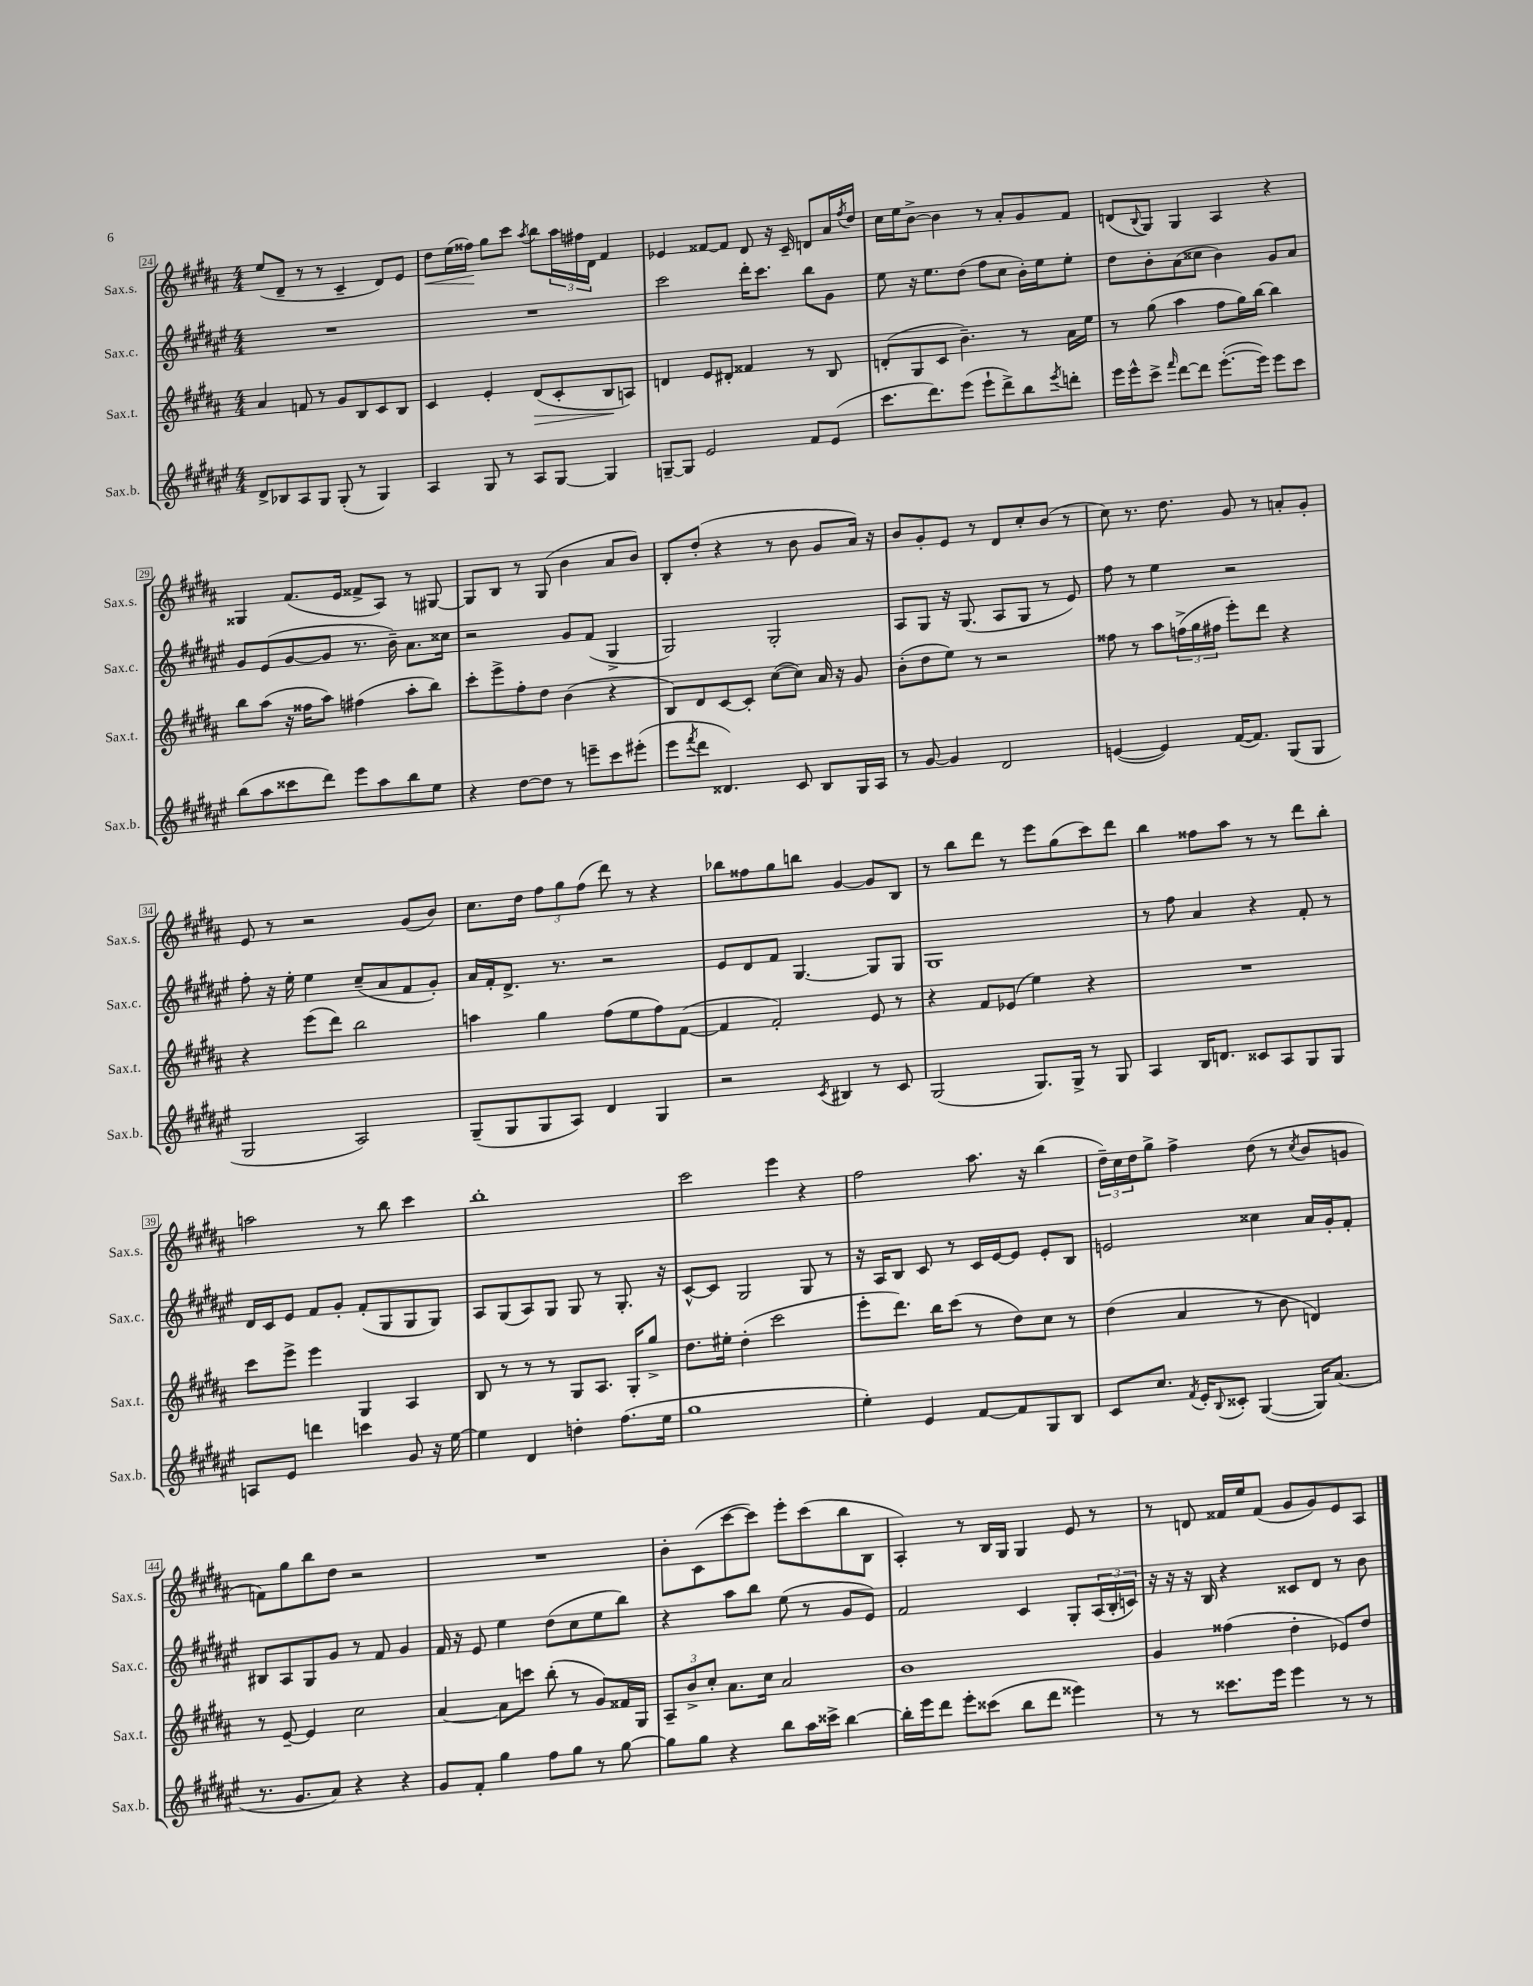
<<
\new StaffGroup <<
\new Staff = "s0" \with { instrumentName = "Sax.s." shortInstrumentName = "Sax.s." } {
    \clef treble \key b \major \numericTimeSignature \time 4/4
    e''8( dis'8-- r8 r8 cis'4-- dis'8) e'8 |
    dis''8\< e''16( fisis''16\!) gis''8 cis'''8 \acciaccatura { ais''8 } b''8 \tuplet 3/2 { ais''16 fis''16 dis'16 } fis'4 |
    ees'4 fisis'8~ fisis'8 dis'8 r16 cis'16-- d'8 ais'16 \acciaccatura { fis''8 } dis''16 |
    cis''16 e''16 b'8~-> b'4 r8 ais'8-. gis'8 fis'8 |
    d'8( \appoggiatura { b8 } gis8) gis4 ais4 r4 |
    gisis4 fis'8.( e'16 fisis'8-> ais8) r8 gis8~ |
    gis8 b8 r8 gis8( b'4 ais'8 b'8) |
    b8-. dis''8-.( r4 r8 b'8 gis'8 ais'16) r16 |
    b'8 gis'8-. e'8 r8 dis'8 cis''8-. b'8( r8 |
    cis''8) r8. dis''8. gis'8 r8 a'8-. gis'8-. |
    e'8 r8 r2 gis'8( b'8) |
    cis''8. dis''16 \tuplet 3/2 { fis''8 gis''8 fis''8( } dis'''8) r8 r4 |
    bes''8 fisis''8 gis''8 b''8 gis'4~ gis'8 b8 |
    r8 b''8 dis'''8 r8 e'''8 gis''8( cis'''8) dis'''8 |
    b''4 fisis''8 ais''8 r8 r8 dis'''8 b''8-. |
    a''2 r8 b''8 cis'''4 |
    b''1-. |
    cis'''2 e'''4 r4 |
    fis''2 ais''8. r16 b''4( |
    \tuplet 3/2 { dis''16--) cis''16 dis''16 } gis''8-> fis''4-> dis''8( r8 \acciaccatura { cis''8 } b'8 g'8 |
    f'8) gis''8 b''8 dis''8 r2 |
    R1 |
    b'8-. cis'8( cis'''8~ cis'''8) e'''8-. cis'''8( b''8 b8 |
    ais4-.) r8 b16 gis16 gis4 e'8 r8 |
    r8 d'8 fisis'16 e''16 fisis'8( gis'8 gis'8) e'8 ais8 \bar "|." |
}
\new Staff = "s1" \with { instrumentName = "Sax.c." shortInstrumentName = "Sax.c." } {
    \clef treble \key fis \major \numericTimeSignature \time 4/4
    R1 |
    R1 |
    cis'''2 dis'''16-. cis'''8. b''8 gis'8 |
    eis''8 r16 eis''8. dis''8( fis''8 cis''8 b'16-.) eis''16 eis''8-. |
    dis''8 b'8-. ais'8( cisis''8 b'4) gis'8 ais'8 |
    gis'8 eis'8( gis'8~ gis'8 r8. b'16--) ais'8. cisis''16 |
    r2 gis'8 fis'8( gis4-> |
    gis2) gis2-. |
    ais8 gis8 r16 gis8.( ais8 gis8 r8 eis'8) |
    fis''8 r8 eis''4 r2 |
    fis''8-. r16 eis''16-. eis''4 cis''8--( ais'8 fis'8 gis'8-.) |
    ais'16 fis'16-. dis'8.-> r8. r2 |
    eis'8 dis'8 fis'8 gis4.~ gis8 gis8 |
    gis1 |
    r8 fis''8 ais'4 r4 fis'8-. r8 |
    dis'16 cis'16 eis'8 fis'8 gis'8-. fis'8-.( gis8 gis8 gis8) |
    ais8 gis8( ais8) gis8 gis8 r8 gis8.-. r16 |
    cis'8~-^ cis'8 gis2 gis8 r8 |
    r16 ais16 b8 cis'8 r8 cis'16 eis'16~ eis'8 eis'8-. b8 |
    e'2 cisis''4 ais'16 gis'16-. fis'8-. |
    bis8 ais8 gis8 gis'8 r8 fis'8 gis'4 |
    fis'16 r16 eis'8 eis''4 dis''8( cis''8 eis''8 b''8) |
    r4 ais''8 b''8 eis''8( r8 gis'8 eis'8) |
    fis'2 cis'4 gis8-. \tuplet 3/2 { ais16( b16-. c'16) } |
    r16 r16 r16 b16 r4 cisis'8 dis'8 r8 b'8 \bar "|." |
}
\new Staff = "s2" \with { instrumentName = "Sax.t." shortInstrumentName = "Sax.t." } {
    \clef treble \key b \major \numericTimeSignature \time 4/4
    ais'4 f'8 r8 gis'8 b8 cis'8 b8 |
    cis'4 e'4-. dis'8\>( cis'8-. b8\! a8) |
    d'4 e'8 dis'8-. fisis'4 r8 b8 |
    d'8-.( gis8 cis'8 b'4.--) r8 ais'16 e''16 |
    r8 gis''8( ais''4 fis''8 gis''16) b''16~ b''4 |
    b''8 ais''8( r16 fisis''16 ais''8) fis''4( ais''8-. b''8) |
    cis'''8-. e'''8-> fis''8-. dis''8 b'4( r4 |
    b8) dis'8 cis'8~ cis'8-. cis''8~( cis''8) ais'16 r16 gis'8 |
    b'8-.( dis''8 e''8) r8 r2 |
    fisis''8 r8 ais''8 \tuplet 3/2 { f''16->( gis''16 fis''16 } e'''8-.) dis'''8 r4 |
    r4 e'''8( dis'''8) b''2 |
    a''4 gis''4 fis''8( e''8 fis''8) fis'8~( |
    fis'4 fis'2-.) e'8 r8 |
    r4 fis'8 ees'8( e''4) r4 |
    R1 |
    cis'''8 e'''8-> e'''4 gis4 ais4 |
    b8 r8 r8 r8 gis8 ais8. gis16-. gis''8-> |
    dis''8. eis''16-. dis''4-.( cis'''2 |
    e'''8-. dis'''8.) b''16 cis'''8( r8 dis''8) cis''8 r8 |
    dis''4( ais'4 r8 b'8 d'4) |
    r8 e'8~-- e'4 cis''2 |
    ais'4~ ais'8 c'''8 b''8-.( r8 gis'8) fisis'16 gis16 |
    \tuplet 3/2 { ais8-- b'8-> cis''8-. } ais'8. cis''16 ais'2 |
    b'1 |
    gis'4 fisis''4( dis''4-. ees'8) dis''8 \bar "|." |
}
\new Staff = "s3" \with { instrumentName = "Sax.b." shortInstrumentName = "Sax.b." } {
    \clef treble \key fis \major \numericTimeSignature \time 4/4
    dis'8-> bes8 ais8 gis8 gis8-.( r8 gis4) |
    ais4 gis8 r8 ais8 gis8~ gis4 |
    g8~-- g8 eis'2 fis'8 eis'8( |
    cis'''8. dis'''8.) eis'''8( eis'''8-! dis'''8->) b''8 \acciaccatura { eis'''8 } d'''8-. |
    eis'''16 eis'''16-^ cis'''8-> \grace { fis'''16 } dis'''8~ dis'''8 eis'''8.~-.( eis'''16) eis'''8 cis'''8 |
    b''8( ais''8 cisis'''8 dis'''8) eis'''8 ais''8 b''8 eis''8 |
    r4 dis''8~ dis''8 r8 e'''8-- cis'''8 eis'''8-.( |
    eis'''8 \acciaccatura { fis'''8 } dis'''8 disis'4.) cis'8 b8 gis16 ais16 |
    r8 gis'8~ gis'4 dis'2 |
    e'4~( e'4) fis'16~( fis'8.) gis8( gis8 |
    gis2 ais2) |
    gis8--( gis8 gis8 ais8) dis'4 gis4 |
    r2 \acciaccatura { cis'8 } bis4 r8 cis'8 |
    gis2( gis8.) gis16-> r8 gis8 |
    ais4 b16 d'8. cisis'8 ais8 gis8 gis8 |
    a8 eis'8 d'''4 c'''4 gis'8 r16 eis''16~ |
    eis''4 dis'4 d''4-. fis''8.( eis''16 |
    gis''1 |
    eis''4-.) eis'4 fis'8~ fis'8 gis8 b8 |
    cis'8 cis''8. \acciaccatura { fis'8 } eis'16-. \appoggiatura { b8 } cisis'8-. gis4~( gis16) ais'8.( |
    r8. gis'8. ais'8) r4 r4 |
    gis'8 fis'8-. gis''4 fis''8 gis''8 r8 gis''8~ |
    gis''8 gis''8 r4 b''8 ais''16 cisis'''16-> b''4~ |
    b''16-. eis'''16 dis'''8 eis'''8-. cisis'''8( b''8 dis'''8 eisis'''4) |
    r8 r8 cisis'''8. eis'''16 eis'''4 r8 r8 \bar "|." |
}
>>
>>
\layout { \context { \Score currentBarNumber = #24 \override BarNumber.stencil = #(make-stencil-boxer 0.1 0.3 ly:text-interface::print) } }
